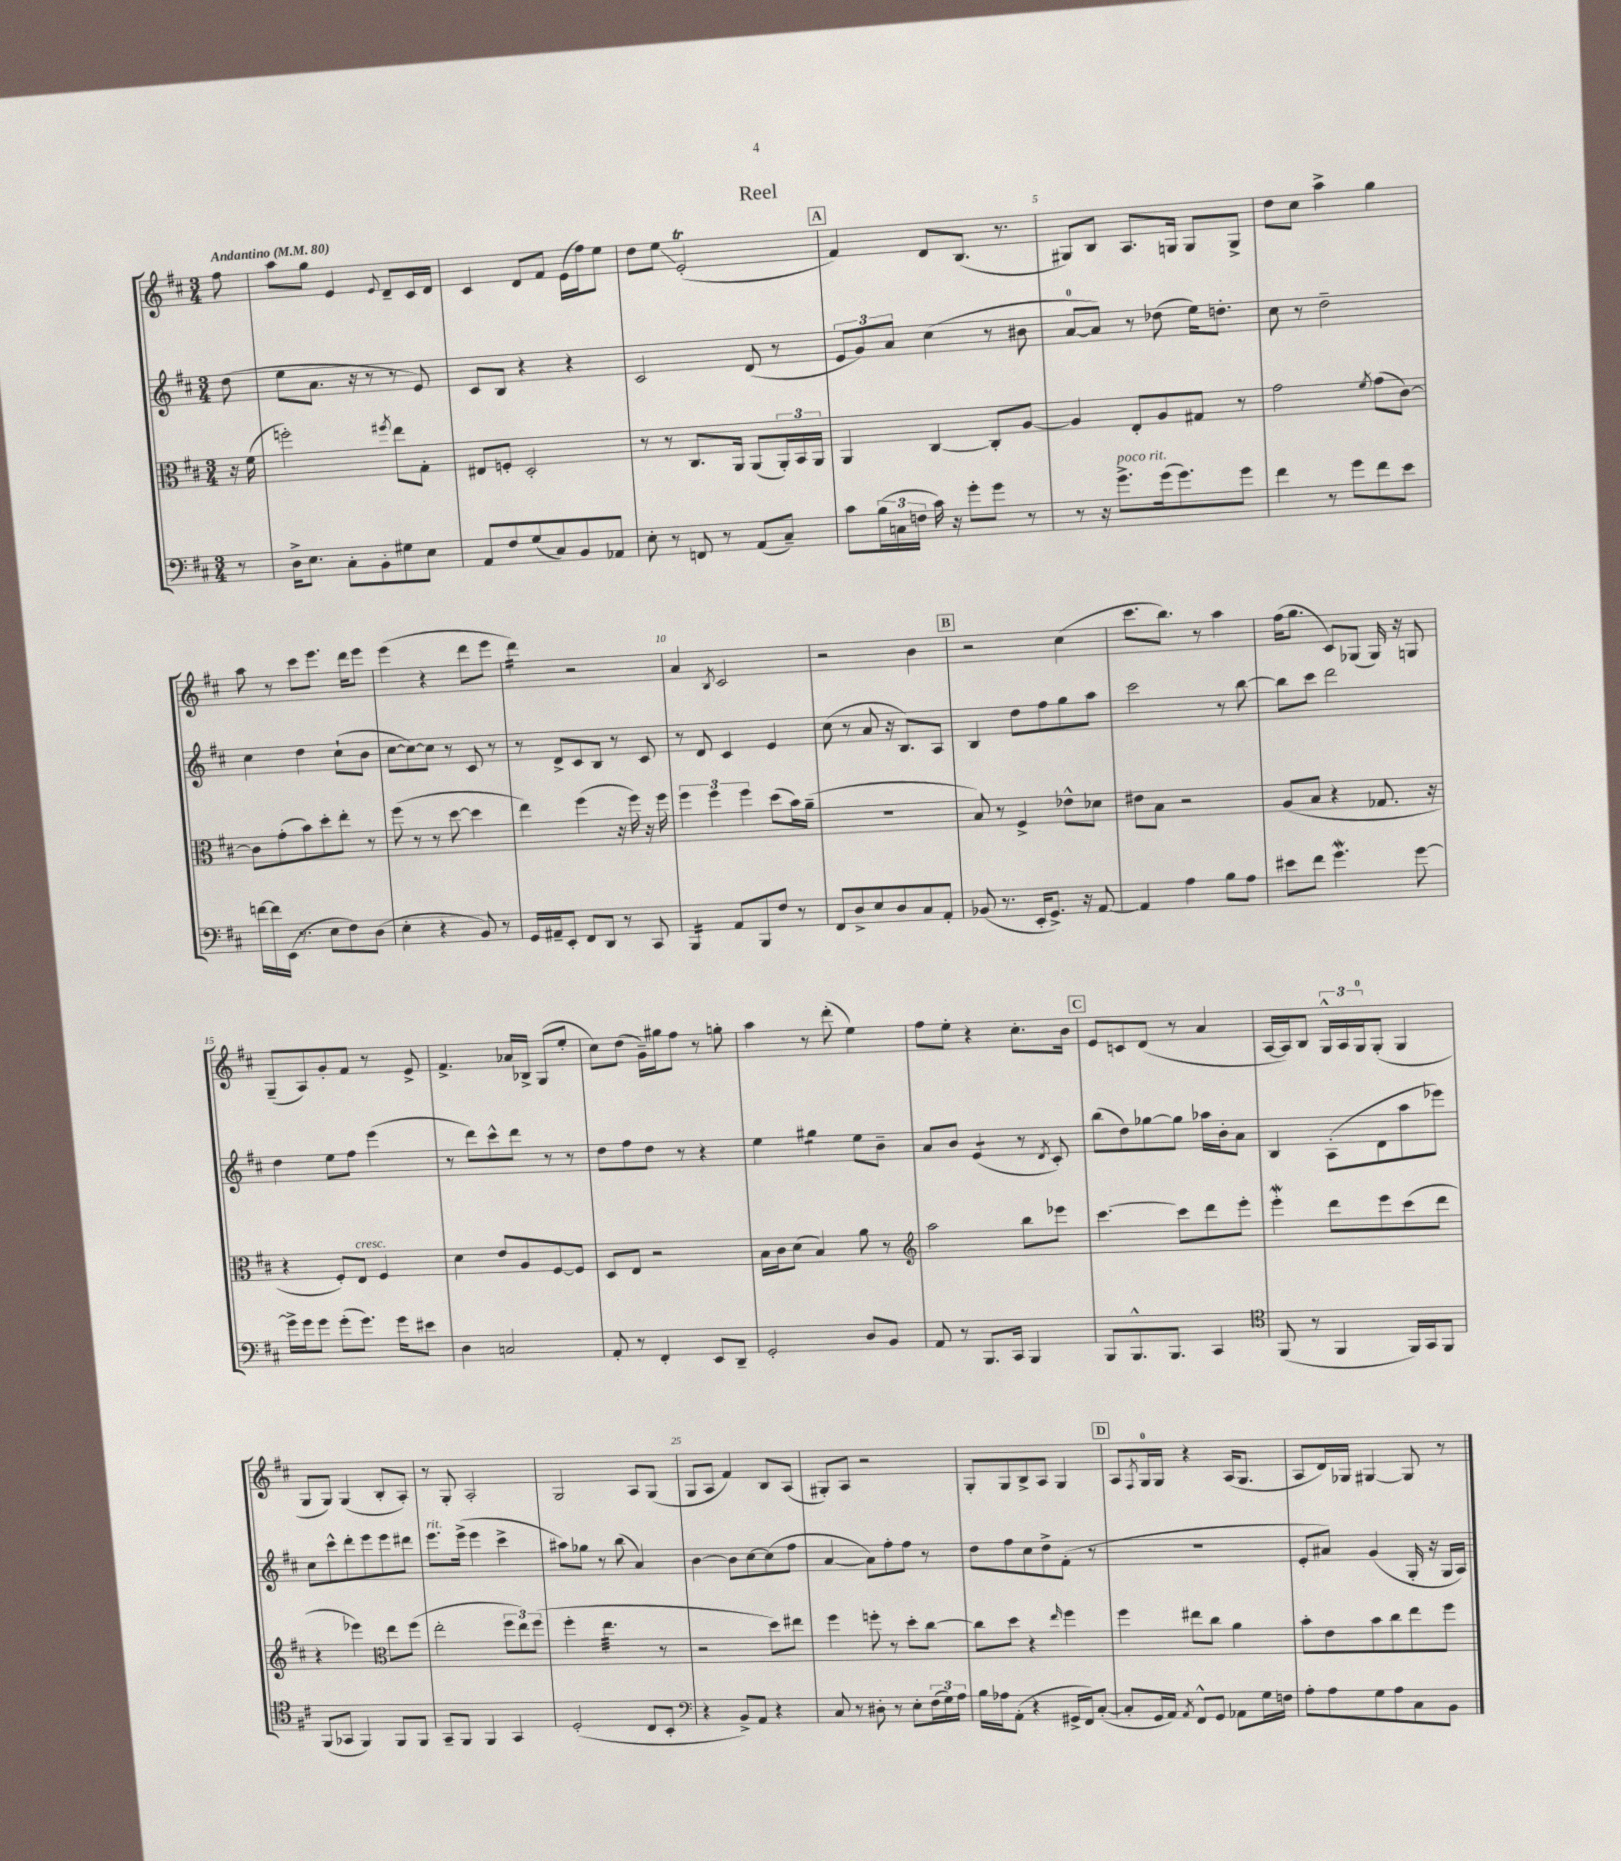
\header { title = "Reel" }
<<
\new StaffGroup <<
\new Staff = "s0" {
    \clef treble \key d \major \numericTimeSignature \time 3/4 \partial 8 \tempo "Andantino" 4 = 80
    fis''8 |
    a''8 g''8 e'4 \appoggiatura { e'8 } d'8-- cis'16 d'16 |
    cis'4 d'8 fis'8 e'16( fis''16) e''8 |
    d''8 e''8\glissando e'2-.\trill( |
    \mark \markup { \box "A" } fis'4) d'8 b8.( r8. |
    gis8) b8 a8. g16 g8 g8-> |
    d''8 cis''8 a''4-> g''4 |
    a''8 r8 cis'''8 e'''8. d'''16 e'''8 |
    e'''4( r4 d'''8 e'''8 |
    d'''4:16) r2 |
    a'4 \acciaccatura { b8 } cis'2 |
    r2 b'4 |
    \mark \markup { \box "B" } r2 cis''4( |
    cis'''8. b''8.) r8 a''4 |
    fis''16( g''8. cis'8) ges8( ges16) r16 g8 |
    g8--( a8) g'8-. fis'8 r8 e'8-> |
    fis'4.-> aes'16 bes16-> g8( e''8-. |
    cis''8) d''8( g'16--) gis''16 fis''8 r8 g''8-. |
    a''4 r8 d'''8-.( e''4) |
    fis''8 e''8-. r4 cis''8.-. b'16 |
    \mark \markup { \box "C" } e'8 c'8 d'8( r8 a'4 |
    a16~ a16) b8 \tuplet 3/2 { g16-^ a16 g16-0 } g8-.( g4 |
    g8 g8) g4( b8-. a8-.) |
    r8 g8-. a2-. |
    g2 a8 g8( |
    g8 a8 fis'4) b8 a8( |
    gis8-.) a8 r2 |
    g8-. g8 b8-> a8 g4 |
    \mark \markup { \box "D" } a8 \acciaccatura { fis8 } g16-0 g16 r4 a16( g8. |
    a8 d'16) ges16 gis4~ gis8 r8 \bar "|." |
}
\new Staff = "s1" {
    \clef treble \key d \major \numericTimeSignature \time 3/4 \partial 8
    d''8( |
    e''8 a'8. r16 r8 r8 e'8) |
    cis'8 b8 r4 r4 |
    cis'2 d'8( r8 |
    \mark \markup { \box "A" } \tuplet 3/2 { e'8 g'8) a'8 } cis''4( r8 bis'8 |
    a'8-0~ a'8) r8 des''8( e''16) d''8.-. |
    cis''8 r8 d''2-- |
    cis''4 d''4 cis''8-!( b'8 |
    cis''8~ cis''8~) cis''8 r8 cis'8 r8 |
    r8 d'8-> cis'8 b8 r8 cis'8 |
    r8 d'8 cis'4 e'4 |
    cis''8( r8 a'8 r16 b8.) a8 |
    \mark \markup { \box "B" } b4 d''8 fis''8 g''8 a''8 |
    cis'''2 r8 b''8~ |
    b''8 cis'''8 d'''2 |
    d''4 e''8 fis''8 e'''4( |
    r8 d'''8) cis'''8-^ d'''8 r8 r8 |
    d''8 fis''8 d''8 r8 r4 |
    e''4 gis''4:8 e''8 b'8-- |
    a'8 b'8 e'4:8( r8 \acciaccatura { d'8 } cis'8-.) |
    \mark \markup { \box "C" } b''8( d''8) ges''8~ ges''8 aes''16 b'16-. a'8 |
    b4 a8-.( d'8 a''8 ees'''8) |
    cis''8 cis'''8-^ d'''8-. e'''8 e'''8 dis'''8 |
    e'''8.^\markup { \italic "rit." } e'''16->( e'''4 cis'''4-> |
    ais''8) ges''8 r8 b''8( a'4) |
    b'4~ b'8 cis''8~ cis''8( fis''8 |
    a'4~ a'8) fis''8-. fis''8 r8 |
    d''8 fis''8 cis''8 d''8-> fis'8-.( r8 |
    \mark \markup { \box "D" } R2. |
    e'8-. ais'8) g'4( g16-. r16 g16 a16) \bar "|." |
}
\new Staff = "s2" {
    \clef alto \key d \major \numericTimeSignature \time 3/4 \partial 8
    r16 fis'16( |
    f''2-.) \acciaccatura { fis''8 } e''8 g8-. |
    eis8 f8-. d2-. |
    r8 r8 cis8. a,16 a,8( \tuplet 3/2 { a,16-.) b,16 a,16 } |
    \mark \markup { \box "A" } a,4 cis4~ cis8-. a8~ |
    a4 e8-. a8 gis8 r8 |
    g'2 \acciaccatura { fis'8 } g'8( cis'8~) |
    cis'8 g'8-.( b'8) d''8-. e''8-. r8 |
    fis''8( r8 r8 d''8~ d''4 |
    e''4) fis''4( r16 fis''16) r16 fis''16 |
    \tuplet 3/2 { fis''4 fis''4 fis''4 } d''8( b'16) a'16--( |
    R2. |
    \mark \markup { \box "B" } b8) r8 fis4-> ees'8-^ des'8 |
    eis'8 b8 r2 |
    a8( b8 r4 ges8. r16 |
    r4 fis8-.) e8^\markup { \italic "cresc." } fis4 |
    d'4 e'8 a8 fis8~ fis8 |
    d8 e8 r2 |
    b16 cis'16 d'8( b4) a'8 r8 |
    \clef treble a''2 b''8 ees'''8 |
    \mark \markup { \box "C" } cis'''4.~ cis'''8 d'''8 e'''8-. |
    e'''4-.\mordent d'''8 e'''8 cis'''8( d'''8 |
    r4 ees'''4) \clef alto e''8 fis''8( |
    e''2-. \tuplet 3/2 { fis''8 e''8) fis''8( } |
    fis''4-. e''4.:32 r8 |
    r2 d''8) eis''8 |
    fis''4 f''8-. r8 d''8-. cis''8~ |
    cis''8 d''8 r4 \grace { e''16 } fis''4 |
    \mark \markup { \box "D" } fis''4 eis''8 cis''8 a'4 |
    b'8-. e'8 b'8 cis''8 e''8 fis''8 \bar "|." |
}
\new Staff = "s3" {
    \clef bass \key d \major \numericTimeSignature \time 3/4 \partial 8
    r8 |
    d16-> e8. cis8-. b,8-. gis8 e8 |
    a,8 fis8 g8( cis8) b,8 aes,8 |
    e8-. r8 f,8 r8 a,8( cis8--) |
    \mark \markup { \box "A" } cis'8 \tuplet 3/2 { b16( c16 f16 } cis'16) r16 g'8-. g'8 r8 |
    r8 r16 g'8.->^\markup { \italic "poco rit." } g'16( g'8.) g'8 |
    fis'4 r8 g'8 fis'8 e'8 |
    f'16~ f'16 e,16( r8. e8 fis8) d8( |
    e4-. r4 b,8) r8 |
    g,16 ais,16-- e,8-. fis,8 d,8 r8 cis,8 |
    b,,4:16 a,8 b,,8 fis8 r8 |
    fis,8 d8-> e8 d8 cis8 a,8-. |
    \mark \markup { \box "B" } bes,8( r8. e,16-. g,8.->) r16 a,8~ |
    a,4 a4 b8 a8 |
    eis'8 fis'8 g'4.\mordent g'8~ |
    g'16-> g'16 g'8 g'8-.( g'8.) g'16 eis'8 |
    d4 c2 |
    a,8-. r8 fis,4-. e,8 d,8-- |
    g,2-. d8 b,8 |
    a,8 r8 b,,8. cis,16 b,,4 |
    \mark \markup { \box "C" } b,,8 b,,8.-^ b,,8. cis,4 |
    \clef tenor fis,8( r8 fis,4 fis,16) g,16 fis,8 |
    fis,8( ges,8 fis,4) fis,8 fis,8 |
    g,8-- fis,8 fis,4 g,4 |
    d2-.( cis8 b,8-. |
    \clef bass r4 b,8->) a,8 r4 |
    cis8 r8 dis8-. r8 e8-. \tuplet 3/2 { fis16( g16) a16 } |
    b16 aes16 a,8-.( r4 gis,16-> fis,16) cis8~-.( |
    \mark \markup { \box "D" } cis8-. g,16 a,16) \acciaccatura { a,8 } fis,8-^ g,8 aes,8 g16 f16 |
    a8-. a8 g8 a8 cis8 b,8 \bar "|." |
}
>>
>>
\layout { \context { \Score \override BarNumber.break-visibility = ##(#f #t #t) barNumberVisibility = #(every-nth-bar-number-visible 5) } }
